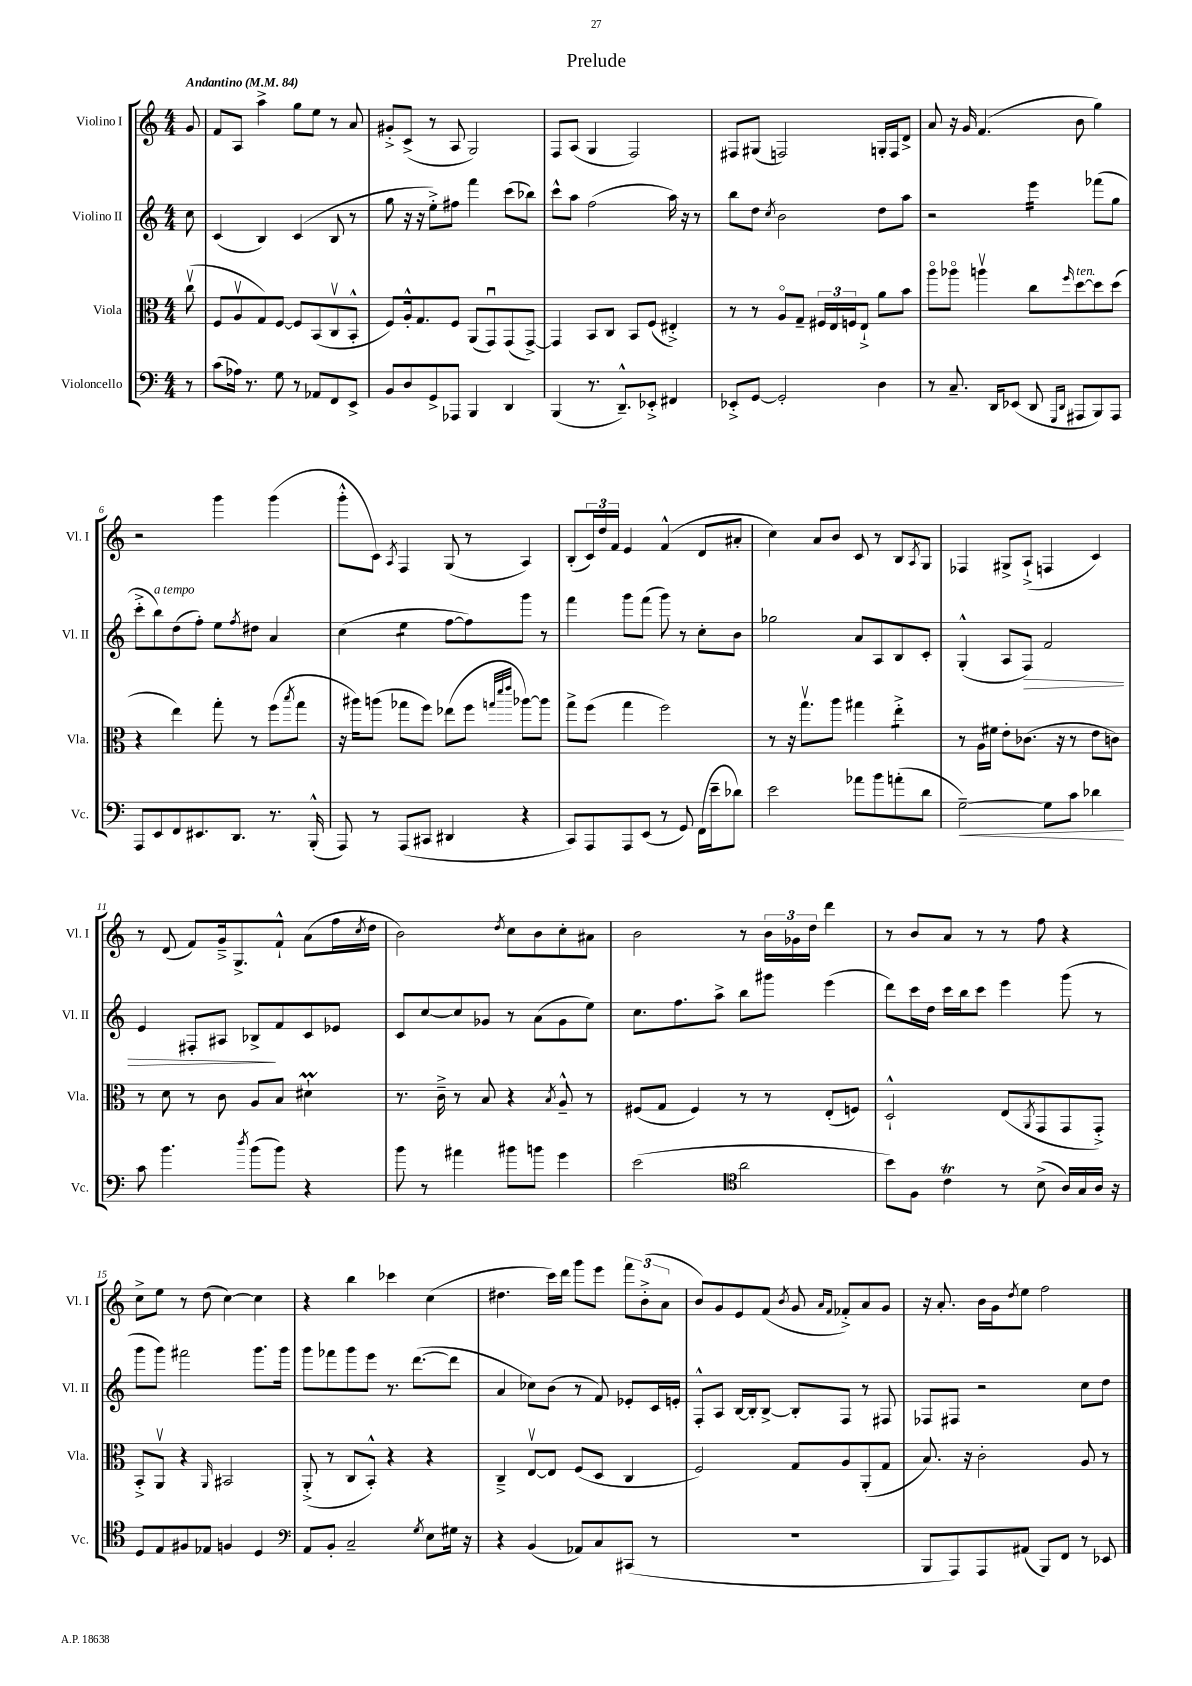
\header { title = "Prelude" }
<<
\new StaffGroup <<
\new Staff = "s0" \with { instrumentName = "Violino I" shortInstrumentName = "Vl. I" } {
    \clef treble \key c \major \numericTimeSignature \time 4/4 \partial 8 \tempo "Andantino" 4 = 84
    g'8 |
    f'8 a8 a''4-> g''8 e''8 r8 a'8 |
    gis'8-.-> c'8->( r8 a8 g2) |
    f8 a8( g4 f2) |
    fis8 gis8( f2) g16-. f16 d'8-> |
    a'8 r16 g'16 f'4.( b'8 g''4) |
    r2 g'''4 g'''4( |
    g'''8-.-^ c'8) \acciaccatura { a8 } f4 g8( r8 a4) |
    b8-.( \tuplet 3/2 { c'16) d''16 f'16 } e'4 f'4-^( d'8 ais'8-. |
    c''4) a'8 b'8 c'8 r8 b8 \acciaccatura { a8 } g8 |
    fes4 gis8-> a8-!->( f4 c'4) |
    r8 d'8( f'8) g'16---> g8.-> f'8-!-^ a'8( f''16 \acciaccatura { c''8 } d''16 |
    b'2) \acciaccatura { d''8 } c''8 b'8 c''8-. ais'8 |
    b'2 r8 \tuplet 3/2 { b'16 ges'16 d''16 } d'''4 |
    r8 b'8 a'8 r8 r8 f''8 r4 |
    c''8-> e''8 r8 d''8( c''4~) c''4 |
    r4 b''4 ces'''4 c''4( |
    dis''4. c'''16) d'''16 g'''8 e'''8 \tuplet 3/2 { f'''8 b'8-.->( a'8 } |
    b'8) g'8 e'8 f'8( \acciaccatura { b'8 } g'8 \grace { a'16 f'16 } fes'8-.->) a'8 g'8 |
    r16 a'8.-. b'16 g'16 \acciaccatura { d''8 } e''8 f''2 \bar "|." |
}
\new Staff = "s1" \with { instrumentName = "Violino II" shortInstrumentName = "Vl. II" } {
    \clef treble \key c \major \numericTimeSignature \time 4/4 \partial 8
    c''8 |
    c'4( b4) c'4( b8 r8 |
    g''8 r16 r16 e''8-.->) fis''8 f'''4 c'''8( bes''8) |
    c'''8-^ a''8 f''2( a''16) r16 r8 |
    b''8 d''8 \acciaccatura { c''8 } b'2 d''8 a''8 |
    r2 e'''4:16 fes'''8( g''8 |
    c'''8-.-> b''8^\markup { \italic "a tempo" }) d''8( f''8-.) e''8 \acciaccatura { f''8 } dis''8 a'4 |
    c''4( e''4:8 f''8~ f''8) g'''8 r8 |
    f'''4 g'''8 f'''8( g'''8) r8 c''8-. b'8 |
    ges''2 a'8 a8 b8 c'8-. |
    g4-.-^( a8 f8\>) f'2 |
    e'4 fis8-. ais8 bes8->\! f'8 c'8 ees'8 |
    c'8 c''8~ c''8 ges'8 r8 a'8( ges'8 e''8) |
    c''8. f''8. a''8-> b''8 gis'''8 e'''4( |
    d'''8) c'''16 d''16 c'''16 b''16 c'''8 e'''4 g'''8( r8 |
    g'''8 g'''8) fis'''2 g'''8. g'''16 |
    g'''8 fes'''8 g'''8 e'''8 r8. d'''8.~( d'''8 |
    a'4 ces''8) b'8( r8 f'8) ees'8-. c'16 e'16-. |
    f8-.-^ a8 b16~ b16-. b8~-> b8-. f8 r8 fis8 |
    fes8 fis8 r2 c''8 d''8 \bar "|." |
}
\new Staff = "s2" \with { instrumentName = "Viola" shortInstrumentName = "Vla." } {
    \clef alto \key c \major \numericTimeSignature \time 4/4 \partial 8
    c''8\upbow( |
    f8 a8\upbow g8) f8~ f8 b,8( c8\upbow b,8-.-^ |
    f8) a16-.-^ g8. f8 a,8( g,8\downbow) g,8( g,8~->) |
    g,4 b,8 c8 b,8 f8( eis4-.->) |
    r8 r8 a8\flageolet g8-- \tuplet 3/2 { fis16 e16 f16 } e8-!-> a'8 b'8 |
    a''8\flageolet aes''8\flageolet a''4\upbow c''8 \grace { f''16 } d''8~^\markup { \italic "ten." } d''8 d''8( |
    r4 e''4) g''8-. r8 f''8( \acciaccatura { b''8 } g''8 |
    r16 ais''16) a''8( ges''8 f''8) ees''8( f''8 \grace { g''32 d'''32 e'''32 } aes''8~) aes''8 |
    g''8-> f''8( g''4 f''2) |
    r8 r16 g''8.\upbow a''8 gis''4 e''4:8-.-> |
    r8 a16 fis'16 e'8-. ces'8.( r16 r8 e'8 c'8) |
    r8 d'8 r8 c'8 a8 b8 dis'4-!\prall |
    r8. c'16---> r8 b8 r4 \acciaccatura { b8 } a8---^ r8 |
    fis8( g8 fis4) r8 r8 e8-.( f8) |
    d2-!-^ e8( \acciaccatura { a,8 } g,8 g,8 g,8-.->) |
    b,8-.-> a,8\upbow r4 \grace { a,16 } bis,2 |
    a,8-.->( r8 c8 b,8-.-^) r4 r4 |
    c4---> e8~\upbow e8 f8( d8 c4 |
    f2) g8 a8 a,8-.( g8 |
    b8.) r16 c'2-. a8 r8 \bar "|." |
}
\new Staff = "s3" \with { instrumentName = "Violoncello" shortInstrumentName = "Vc." } {
    \clef bass \key c \major \numericTimeSignature \time 4/4 \partial 8
    r8 |
    c'8( aes16) r8. g8 r8 aes,8 f,8 e,8-> |
    b,8 d8 g,8-> aes,,8 b,,4 d,4 |
    b,,4( r8. d,8.---^) ees,8-.-> fis,4 |
    ees,8-.-> g,8~ g,2-. d4 |
    r8 c8.-- d,16 ees,8( d,8 \grace { g,,16 d,16 } ais,,8 b,,8) ais,,8 |
    a,,8 e,8 f,8 eis,8. d,8. r8. b,,16-.-^( |
    a,,8) r8 a,,8( cis,8 dis,4 r4 |
    c,8) a,,8 a,,8 e,8( r8 g,8) f,16( e'16-- des'8) |
    e'2 aes'8 b'8 a'8-.( d'8 |
    g2~--\<) g8 c'8 des'4\! |
    c'8 b'4. \acciaccatura { d''8 } b'8( b'8) r4 |
    b'8 r8 ais'4 bis'8 b'8 g'4 |
    e'2( \clef tenor a'2 |
    b'8) f8 c'4\trill r8 b8->( a16) g16 a16 r16 |
    d8 e8 fis8 ees8 f4 d4 |
    \clef bass a,8 b,8-. c2-- \acciaccatura { g8 } e8 gis16 r16 |
    r4 b,4( aes,8) c8 cis,8( r8 |
    R1 |
    b,,8 a,,8) a,,8 ais,8( b,,8) f,8 r8 ees,8 \bar "|." |
}
>>
>>
